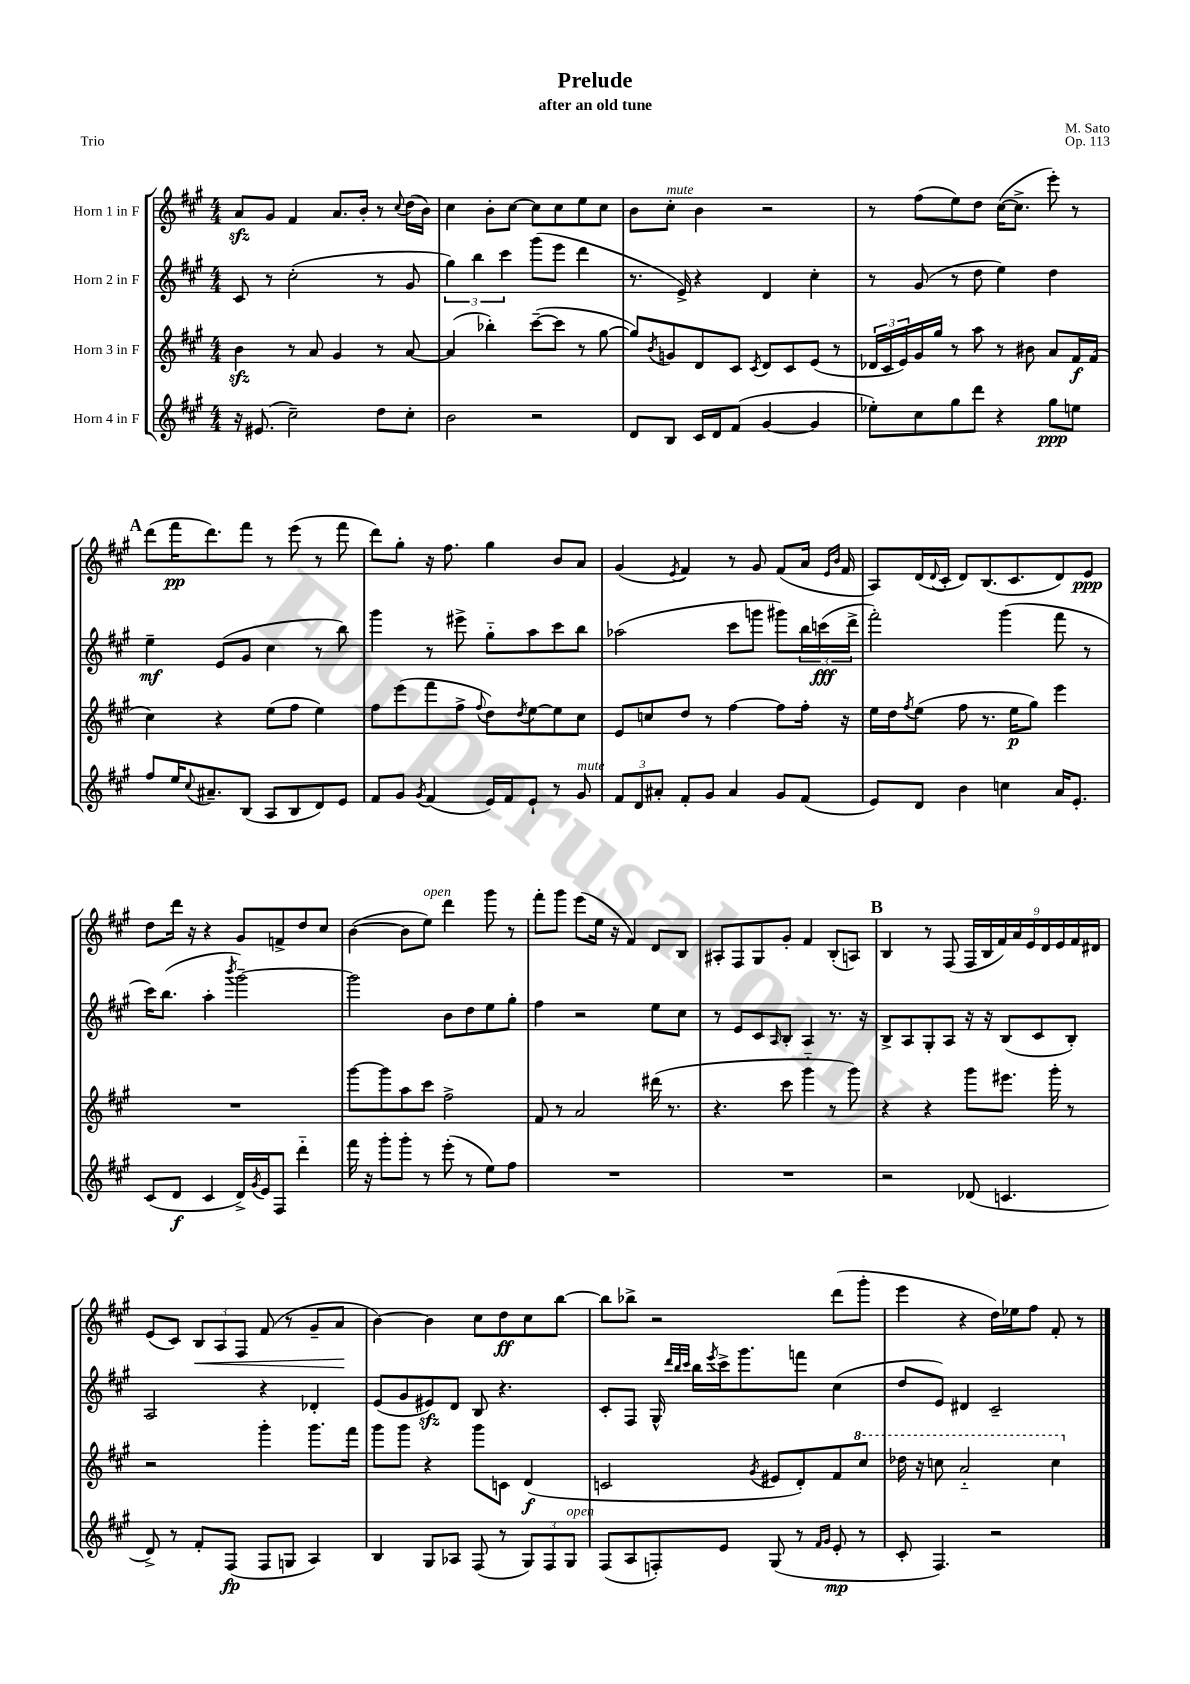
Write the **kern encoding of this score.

**kern	**kern	**kern	**kern
*staff4	*staff3	*staff2	*staff1
*clefG2	*clefG2	*clefG2	*clefG2
*k[f#c#g#]	*k[f#c#g#]	*k[f#c#g#]	*k[f#c#g#]
*M4/4	*M4/4	*M4/4	*M4/4
16r	4b	8c#	8a
(8.e#	.	.	.
.	.	8r	8g#
2cc#~)	8r	(2cc#'	4f#
.	8a	.	.
.	4g#	.	8.a
.	.	.	16b'
8dd	8r	8r	8r
.	.	.	8qqcc#
8cc#'	[8a	8g#	(16dd
.	.	.	16b)
=	=	=	=
2b	(4a]	6gg#)	4cc#
.	.	6bb	.
.	4bb-')	.	8b'
.	.	6ccc#	.
.	.	.	[8cc#
2r	([8ccc#~	(8ggg#	8cc#]
.	8ccc#]	8eee	8cc#
.	8r	4ddd	8ee
.	[8gg#	.	8cc#
=	=	=	=
8d	8gg#])	8.r	8b
.	8qb	.	.
8B	8g	.	8cc#'
.	.	16e^)	.
16c#	8d	4r	4b
16d	.	.	.
(8f#	8c#	.	.
.	8qc#	.	.
[4g#	8d	4d	2r
.	8c#	.	.
4g#]	(8e	4cc#'	.
.	8r	.	.
=	=	=	=
8ee-')	24d-	8r	8r
.	24c#	.	.
.	24e)	.	.
8cc#	16g#	(8g#	(8ff#
.	16gg#	.	.
8gg#	8r	8r	8ee)
8ddd	8aa	8dd	8dd
4r	8r	4ee)	([16cc#
.	.	.	8.cc#^]
.	8b#	.	.
8gg#	8a	4dd	8eee')
8ee	16f#	.	8r
.	(16f#	.	.
=	=	=	=
8ff#	4cc#)	4ee~	(8ddd
16ee	.	.	16fff#
8qqcc#	.	.	.
8.a#~	.	.	8.ddd)
.	4r	(8e	.
(8B	.	8g#	8fff#
8A	(8ee	4cc#	8r
8B	8ff#	.	(8eee
8d)	4ee)	8r	8r
8e	.	8bb)	8fff#
=	=	=	=
8f#	8ff#	4ggg#	8ddd)
8g#	(8eee	.	8gg#'
8qg#	.	.	.
(4f#	8fff#	8r	16r
.	.	.	8.ff#
.	8ff#^	8eee#^	.
.	8qqff#	.	.
16e)	8dd)	8gg#'~	4gg#
16f#	.	.	.
.	8qdd	.	.
8e`	[8ee	8aa	.
8r	8ee]	8ccc#	8b
8g#	8cc#	8bb	8a
=	=	=	=
12f#	8e	(2aa-	(4g#
12d	.	.	.
.	8cc	.	.
12a#'	.	.	.
.	.	.	8qe
8f#'	8dd	.	4f#)
8g#	8r	.	.
4a#	[4ff#	8ccc#	8r
.	.	8ggg	8g#
8g#	8ff#]	8ggg#)	(8f#
(8f#	16ff#'	24bb	16a
.	.	(24ccc	.
.	.	.	16qqe
.	.	.	16qqb
.	16r	.	16f#
.	.	24ddd^	.
=	=	=	=
8e)	16ee	2fff#')	8A)
.	16dd	.	.
.	8qff#	.	.
8d	(8ee	.	(16d
.	.	.	8qqd
.	.	.	16c#'
4b	8ff#	.	8d)
.	8.r	.	(8.B
4cc	.	(4ggg#	.
.	16ee	.	8.c#
.	8gg#)	.	.
16a	4eee	8fff#	8d)
8.e'	.	.	.
.	.	8r	8e
=	=	=	=
(8c#	1r	16ccc#)	8dd
.	.	(8.bb	.
8d	.	.	16ddd
.	.	.	16r
4c#	.	4aa'	4r
.	.	8qbbb	.
16d^)	.	[2ggg#~)	8g#
8qg#	.	.	.
16e	.	.	.
8F#	.	.	8f^
4ddd'~	.	.	8dd
.	.	.	8cc#
=	=	=	=
16fff#	[8ggg#	2ggg#]	([4b
16r	.	.	.
8ggg#'	8ggg#]	.	.
8ggg#'	8aa	.	8b]
8r	8ccc#	.	8ee)
(8eee'	2ff#^	8b	4ddd
8r	.	8dd	.
8ee)	.	8ee	8ggg#
8ff#	.	8gg#'	8r
=	=	=	=
1r	8f#	4ff#	8fff#'
.	8r	.	8ggg#
.	2a	2r	(8eee
.	.	.	16ee
.	.	.	16r
.	.	.	4f#)
.	(16ddd#	8ee	8d
.	8.r	.	.
.	.	8cc#	8B
=	=	=	=
1r	4.r	8r	8A#'
.	.	8e	8F#
.	.	8c#	8G#
.	.	16qqA	.
.	8ccc#	8B'	8g#'
.	4ggg#'~	4A	4f#
.	8r	8.r	(8B'
.	8ggg#)	.	8A)
.	.	16r	.
=	=	=	=
2r	4r	8B^	4B
.	.	8A	.
.	4r	8G#'	8r
.	.	8A	(8F#
(8d-	8ggg#	16r	18F#
.	.	.	18B
.	.	16r	.
.	.	.	18f#)
4.c	8.eee#	(8B	.
.	.	.	18a
.	.	.	18e
.	.	8c#	.
.	.	.	18d
.	16ggg#'	.	.
.	.	.	18e
.	8r	8B')	.
.	.	.	18f#
.	.	.	18d#
=	=	=	=
8d^)	2r	2A	(8e
8r	.	.	8c#)
8f#'	.	.	12B
.	.	.	12A
(8F#	.	.	.
.	.	.	12F#
8F#	4ggg#'	4r	(8f#
8G	.	.	8r
4A)	8.ggg#	4d-'	8g#~
.	.	.	8a
.	16fff#	.	.
=	=	=	=
4B	8ggg#	(8e	[4b)
.	8ggg#	8g#	.
8G#	4r	8e#)	4b]
8A-	.	8d	.
(8F#	8ggg#	8B	8cc#
8r	8c	4.r	8dd
12G#)	(4d	.	8cc#
12F#	.	.	.
.	.	.	[8bb
12G#	.	.	.
=	=	=	=
(8F#	2c	8c#'	8bb]
8A	.	8F#	8bb-^
8F')	.	16G#^^	2r
.	.	32qqddd	.
.	.	32qqbb	.
.	.	32qqccc#	.
.	.	16bb	.
.	.	8qeee	.
8e	.	16ccc#^	.
.	.	8.ggg#	.
.	8qg#	.	.
(8G#	8e#	.	.
8r	8d')	8fff	.
16qqf#	.	.	.
16qqg#	.	.	.
8e'	8f#	(4cc#	(8ddd
8r	8ccc#	.	8ggg#'
=	=	=	=
8c#'	16ddd-	8dd	4eee
.	16r	.	.
4.F#)	8ccc	8e)	.
.	2aa'~	4d#	4r
2r	.	2c#~	16dd)
.	.	.	16ee-
.	.	.	8ff#
.	4ccc	.	8f#'
.	.	.	8r
==	==	==	==
*-	*-	*-	*-
